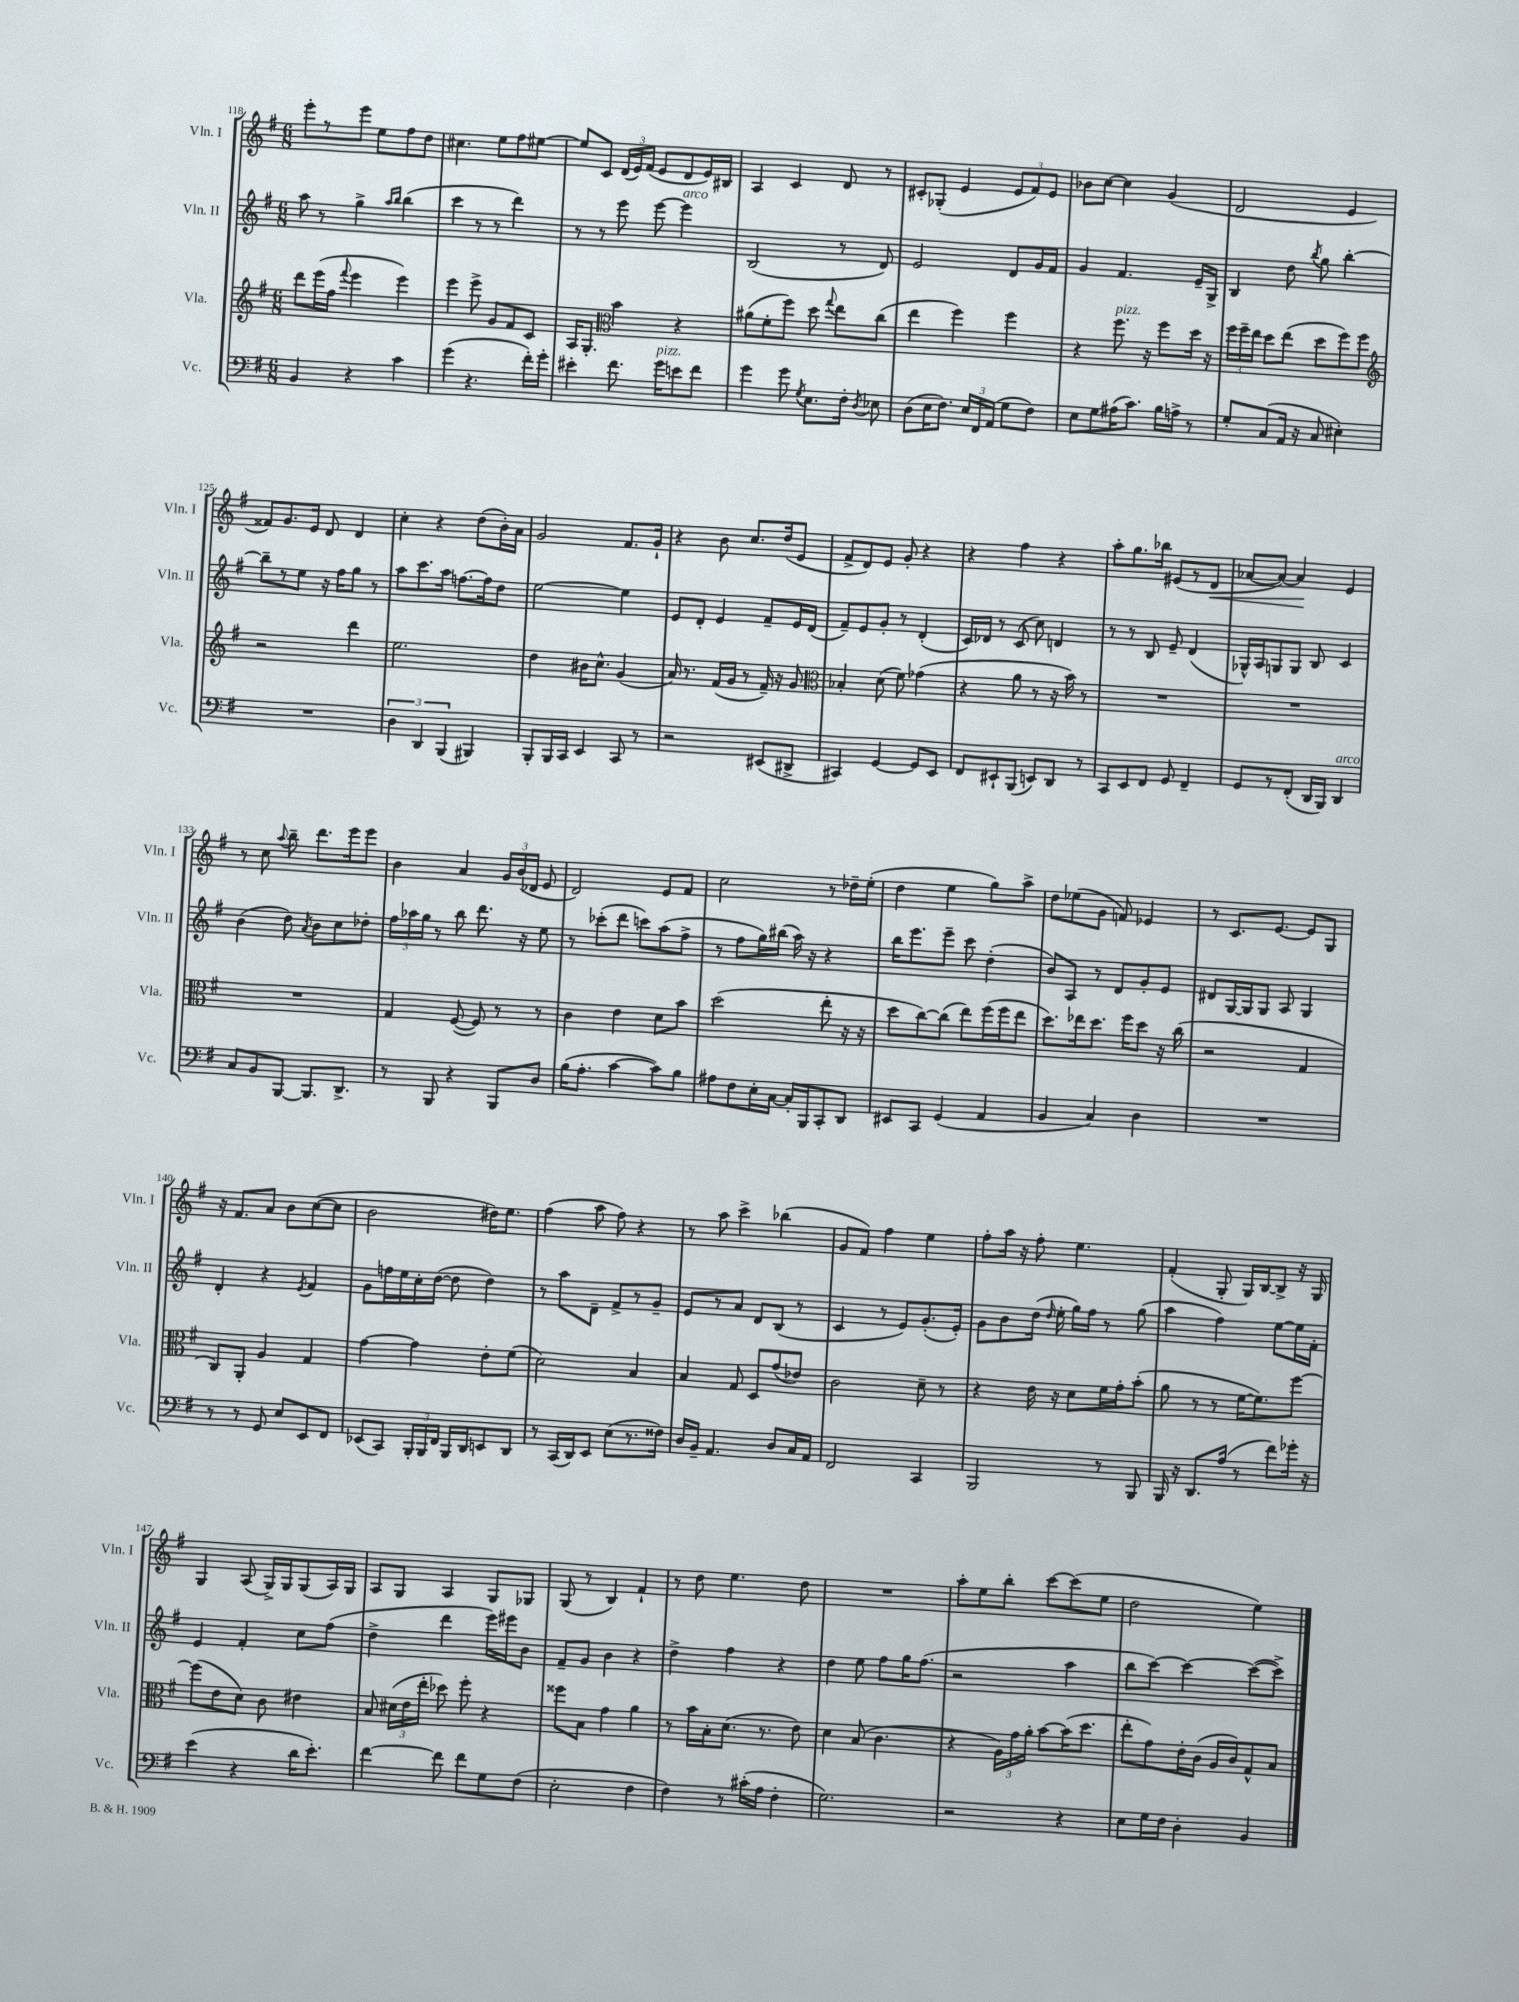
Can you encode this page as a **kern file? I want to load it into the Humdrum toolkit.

**kern	**kern	**kern	**kern	**dynam
*part4	*part3	*part2	*part1	*part1
*staff4	*staff3	*staff2	*staff1	*staff1
*I"Vc.	*I"Vla.	*I"Vln. II	*I"Vln. I	*
*I'Vc.	*I'Vla.	*I'Vln. II	*I'Vln. I	*
*clefF4	*clefG2	*clefG2	*clefG2	*
*k[f#]	*k[f#]	*k[f#]	*k[f#]	*
*M6/8	*M6/8	*M6/8	*M6/8	*
=118	=118	=118	=118	=118
4BB/	8ddd\L	8aa\	8eee'\L	.
.	(16eee\L	8r	8r	.
.	16ff#\JJ	.	.	.
.	8qqfff#/	.	.	.
4r	4eee\	4gg^\	8eee\J	.
.	.	.	8ee\L	.
.	.	16qqaa/LL	.	.
.	.	16qqbb/JJ	.	.
4c\	4eee\)	(4bb\	8ff#\	.
.	.	.	8dd\J	.
=119	=119	=119	=119	=119
(4g\	4eee\	4ccc\	4.cc#X\	.
4.r	8eee^\	8r	.	.
.	8g/L	8r	8ee\L	.
.	8f#/	4ddd\)	8ff#\	.
16f#'\LL)	8c/J	.	[8ee#X\J	.
16g'\JJ	.	.	.	.
=120	=120	=120	=120	=120
4e#X'\	16A/KL	8r	8ee#/L]	.
.	8.G'/J	.	.	.
.	.	8r	8c/J	.
*	*clefC3	*	*	*
8.f#\	4b\	8eee\	(24d/LL	.
.	.	.	24e/)	.
.	.	.	(24f#/JJ	.
.	.	[8eee\	8e/L	.
!LO:TX:a:i:t=pizz.	!	!	!	!
16g\KL	.	.	.	.
!	!	!LO:TX:a:i:t=arco	!	!
8en\	4r	4eee\]	8d/	.
8f#\J	.	.	16e/L)	.
.	.	.	16B#X/JJ	.
=121	=121	=121	=121	=121
4g\	(8a#X\L	(2B/	4A/	.
.	8f#'\	.	.	.
8g\	8ff#\J)	.	4c/	.
8qG/	.	.	.	.
8.E\L	8dd\	.	.	.
.	8qqgg/	.	.	.
.	8ee\L	8r	8d/	.
16F#'\Jk	.	.	.	.
8qD/	.	.	.	.
8E-X\	(8cc\J	8d/)	8r	.
=122	=122	=122	=122	=122
(8D\L	4ee\	2e/	8c#X'/L	.
16E\K	.	.	(8G-X'/J	.
8.F#\J)	.	.	.	.
.	4ff#\)	.	4e/	.
24E/LL	.	.	.	.
24FF#/	.	.	.	.
(24AA/JJ	.	.	.	.
8G\L	4ff#\	8d/L	12e/L	.
.	.	.	12f#/)	.
8F#\J)	.	16g/L	.	.
.	.	.	12e/J	.
.	.	16f#/JJ	.	.
=123	=123	=123	=123	=123
8E\L	4r	4g/	8b-X\L	.
8G\	.	.	[8cc\J	.
!	!LO:TX:a:i:t=pizz.	!	!	!
(16A#X\K	8.ff#\	4.f#/	4cc\]	.
8.c\J)	.	.	.	.
.	16r	.	.	.
16B\LL	8ff#\L	.	(4g/	.
16An^\JJ	.	.	.	.
8r	16dd\Jk	16e~/LL	.	.
.	16r	16G^/JJ	.	.
=124	=124	=124	=124	=124
8G'/L	24ff#\LL	4B/	2d/	.
.	24ff#~\	.	.	.
.	24ee\JJ	.	.	.
(8C/	8dd\L	.	.	.
16AA/Jk	(8ee\J	8dd\	.	.
16r	.	.	.	.
.	.	8qbb/	.	.
8C/	8dd\L	8gg\	.	.
4E#X'\)	8ff#\)	[4bb'\	4e/	.
.	8ff#\J	.	.	.
!!LO:LB:g=z
=125	=125	=125	=125	=125
*	*clefG2	*	*	*
2.r	2r	8bb~\L]	8f##X/L)	.
.	.	8r	8.g/	.
.	.	8ee\J	.	.
.	.	.	16e/Jk	.
.	.	16r	8d/	.
.	.	16ff#\KL	.	.
.	4ddd\	8gg\J	4d/	.
.	.	8r	.	.
=126	=126	=126	=126	=126
6D\	2.ee\	8aa\L	4cc'\	.
.	.	8.ccc\	.	.
6DD/	.	.	.	.
.	.	.	4r	.
.	.	16aa\Jk	.	.
(6BBB/	.	.	.	.
.	.	[8.ffn\L	.	.
4BBB#X/)	.	.	(8dd\L	.
.	.	16ff\k]	.	.
.	.	8dd\J	16b'\L)	.
.	.	.	16a\JJ	.
=127	=127	=127	=127	=127
8BBB'/L	4dd\	[2ee\	2g/	.
16BBB/L	.	.	.	.
16CC/JJ	.	.	.	.
4EE/	16b#X\KL	.	.	.
.	8.cc^^\J	.	.	.
8CC/	(4g/	4ee\]	8.f#/L	.
8r	.	.	.	.
.	.	.	16g`/Jk	.
=128	=128	=128	=128	=128
2r	16a/)	8e/L	4r	.
.	8.r	.	.	.
.	.	8d'/J	.	.
.	(16f#/LL	4e/	8b\	.
.	16g/JJ	.	.	.
.	8r	.	8.cc/L	.
(8EE#X/L	16f#~/)	8f#~/L	.	.
.	16r	.	(16dd/k	.
8DD#X^/J	8g/	16e/L	8e/J	.
.	.	(16d/JJ	.	.
=129	=129	=129	=129	=129
*	*clefC3	*	*	*
4CC#X/)	4B-X'/	8f#~/L)	8f#^/L	.
.	.	8e/	8d/)	.
[4GG/	(8d\	8g'/J	8e/J	.
.	8f#\)	8r	8g'/	.
8GG/L]	(4g-X\	(4d'/	4r	.
8EE/J	.	.	.	.
=130	=130	=130	=130	=130
8FF#/L	4r	16c/LL)	4r	.
.	.	16d-X/JJ	.	.
8EE#X`/	.	8r	.	.
(8BBB/J	8a\	(8c/	4ff#\	.
8EEn/L)	8r	8cc\)	.	.
8DD/J	16r	4dn/	4r	.
.	16b\)	.	.	.
8r	8r	.	.	.
=131	=131	=131	=131	=131
8CC/L	2.r	8r	8aa'\L	.
8EE/	.	8r	8.gg\	.
8FF#/J	.	8B/	.	.
.	.	.	16bb-X\Jk	.
8GG/	.	8e~/	(8e#X/L	.
4FF#~/	.	(4d/	8r	.
!	!	!	!	!LO:HP:b
.	.	.	8d/J	<
=132	=132	=132	=132	=132
8GG/L	2.r	16G-X^^/LL)	[8a-X/L	.
.	.	16A/J	.	.
8r	.	8Gn/	8a-/J_)	.
(8FF#'/J	.	8G/J	4a-/]	.
16DD/LL	.	8B/	.	.
16BBB/JJ)	.	.	.	.
!LO:TX:a:i:t=arco	!	!	!	!
4DD/	.	4c/	4e/	[
!!LO:LB:g=z
=133	=133	=133	=133	=133
8C/L	2.r	(4b\	8r	.
8BB/	.	.	8cc\	.
.	.	.	8qqaa/	.
[8BBB/J	.	8dd\)	8bb~\	.
.	.	8qa/	.	.
8.BBB/L]	.	8b\L	8.ddd\L	.
.	.	8cc\	.	.
8.DD^/J	.	.	16eee\k	.
.	.	8dd-X'\J	8eee\J	.
=134	=134	=134	=134	=134
8r	4G/	24ff#\LL	4b\	.
.	.	24aa-X\	.	.
.	.	24gg\JJ	.	.
8BBB/	.	8r	.	.
4r	([8F#/	8bb\	4a/	.
.	8F#/])	8.ddd\	.	.
8BBB/L	8r	.	24g/LL	.
.	.	.	(24b/	.
.	.	16r	.	.
.	.	.	24d-X/JJ	.
8D/J	8r	8ee\	8e/	.
=135	=135	=135	=135	=135
(16B\KL	4c\	8r	2d/)	.
8.A'\J	.	.	.	.
.	.	(8ccc-X'\L	.	.
[4c\	4e\	8ddd\J	.	.
.	.	8cccn\L)	.	.
8c\L])	8d\L	(8aa\	8e/L	.
8B\J	8b\J	8ff#^\J	8f#/J	.
=136	=136	=136	=136	=136
8A#X\L	(2dd\	8r	2cc\	.
8F#\	.	8ff#\L	.	.
16E'\L	.	16gg\L)	.	.
[16C\JJ	.	(16bb#X\JJ	.	.
16C'/LL]	.	16aa\)	.	.
16BBB/J	.	16r	.	.
8CC'/	8ee'\	4r	8r	.
8DD/J	16r	.	16dd-X~\LL	.
.	16r	.	(16ee'\JJ	.
=137	=137	=137	=137	=137
8EE#X/L	8dd\L	16bb\KL	4dd\	.
.	.	8.eee\	.	.
8CC/J	[8cc\)	.	.	.
(4GG/	(8cc\J]	8eee~\J	4ee\	.
.	8ee\L)	8ccc\	.	.
4AA/	(16ff#\L	(4dd'\	8gg\L)	.
.	16ff#\J	.	.	.
.	8ee\J	.	8aa^\J	.
=138	=138	=138	=138	=138
4BB/	8.dd\L)	8b/L)	8dd\L	.
.	.	8A/J	(8ee-X\	.
.	16ee-X\k	.	.	.
4C/)	8.dd\J	8r	8g\J	.
.	.	8d/L	8fn/)	.
.	16ff#\KL	.	.	.
4D\	8dd\J	8g'/	4e-X/	.
.	16r	8e/J	.	.
.	(16cc\	.	.	.
=139	=139	=139	=139	=139
2.r	2r	8d#X/L	8r	.
.	.	[16G/L	8.c/L	.
.	.	16G/J]	.	.
.	.	8G/J	.	.
.	.	.	[8.e/J	.
.	.	8A/	.	.
.	4G/	4G/	8e/L]	.
.	.	.	8G/J	.
!!LO:LB:g=z
=140	=140	=140	=140	=140
8r	8C/L)	4d'/	16r	.
.	.	.	8.f#/L	.
8r	8AA'/J	.	.	.
8GG/	4A/	4r	8a/J	.
8E/L	.	.	8b\L	.
.	.	8qe/	.	.
8EE/	4G/	4f#/	([8cc\	.
8FF#/J	.	.	8cc\J]	.
=141	=141	=141	=141	=141
(8EE-X/L	[4g\	8g\L	2b\	.
8CC/J)	.	16ffn\L	.	.
.	.	16ee\	.	.
24BBB'/LL	4g\]	16cc'\	.	.
24BBB/	.	.	.	.
.	.	([16dd\JJ	.	.
24FF#/JJ	.	.	.	.
16BBB/LL	.	8dd\]	.	.
16DD/J	.	.	.	.
8EEn/	8e'\L	4dd\)	16dd#X\KL)	.
.	.	.	8.ee\J	.
8DD/J	(8f#\J	.	.	.
=142	=142	=142	=142	=142
8r	2d\)	8r	(4ff#\	.
(16CC/LL	.	8aa\L	.	.
16DD/J)	.	.	.	.
8EE/J	.	8d~\J	8aa\	.
(8E\L	.	8f#^/L	8ff#\)	.
8.r	4B/	8r	4r	.
.	.	8g~/J	.	.
16F##X\Jk)	.	.	.	.
=143	=143	=143	=143	=143
16D/LL	4B/	8e/L	8r	.
16BB~/JJ	.	.	.	.
4.AA/	.	8r	8aa\	.
.	8G/	8a/J	4ccc^\	.
.	8D/L	8d/L	.	.
8D/L	(8g/	(8B/J	(4bb-X\	.
16C/L	8e-X/J)	8r	.	.
16AA/JJ	.	.	.	.
=144	=144	=144	=144	=144
2FF#/	2c\	4c/	8g/L	.
.	.	.	8f#/J)	.
.	.	8r	4ff#\	.
.	.	8e/L)	.	.
4CC/	8d~\	(8.g'/	4ee\	.
.	8r	.	.	.
.	.	16e'/Jk)	.	.
=145	=145	=145	=145	=145
2BBB/	4r	8g\L	8ff#'\L	.
.	.	8b\	16aa\Jk	.
.	.	.	16r	.
.	16e\	(16dd\Jk	8ff#'\	.
.	.	16qqdd/	.	.
.	16r	16ee'\	.	.
.	8d\L	16gg\LL)	4.ee\	.
.	.	16ff#\JJ	.	.
8r	16f#\L	8r	.	.
.	16g'\J	.	.	.
8BBB/	(8b'\J	(8gg\	.	.
=146	=146	=146	=146	=146
16BBB/	8a\	4aa\	(4f#'/	.
16r	.	.	.	.
8.DD/L	8r	.	.	.
.	8r	4ff#\)	8G'/	.
(16A/Jk	.	.	.	.
8r	[16f#\KL	.	16G/LL)	.
.	8.f#\])	.	[16B/J	.
8f#\L)	.	[8ee\L	8B^/J]	.
16g-X'\Jk	[8ff#\J	16ee\L]	16r	.
16r	.	16f#'\JJ	16G/	.
!!LO:LB:g=z
=147	=147	=147	=147	=147
(4e\	(8ff#\L]	4e/	4G/	.
.	8e\	.	.	.
4r	8d\J)	4f#'/	(8A/	.
.	8c\	.	16G^/LL)	.
.	.	.	16G/J	.
16d\KL	4e#X\	8cc\L	(8G/	.
8.e'\J)	.	.	.	.
.	.	(8ff#\J	16A/L)	.
.	.	.	16G/JJ	.
=148	=148	=148	=148	=148
[4f#\	8B/	4dd^\	8A/L	.
.	(24d#X\LL	.	8G/J	.
.	24e\	.	.	.
.	24ee'\JJ	.	.	.
8f#\]	8dd-X\)	4ddd\	4A/	.
8f#\L	8ff#'\	.	.	.
8G\	4r	16eee\LL)	8G/L	.
.	.	16eee#X\J	.	.
(8F#\J	.	8b\J	8G-X/J	.
=149	=149	=149	=149	=149
2E'\	8ff##X\L	8f#~/L	(8G/	.
.	8B\J	8g/J	8r	.
.	4g\	4b\	4B/)	.
4F#\	4a\	4r	4f#`/	.
=150	=150	=150	=150	=150
4F#\)	8r	4dd^\	8r	.
.	16b\LL	.	8dd\	.
.	16B'\J	.	.	.
8r	(8.d\J	4ff#\	4.ee\	.
(16c#X'\LL	.	.	.	.
16A\JJ	8.r	.	.	.
4F#'\	.	4r	.	.
.	8e\)	.	8dd\	.
=151	=151	=151	=151	=151
2.G\)	4d\	4dd\	2.r	.
.	(8B/	8ee\	.	.
.	4.c\	8ff#\L	.	.
.	.	16gg\K	.	.
.	.	(8.ff#\J	.	.
=152	=152	=152	=152	=152
2r	4r	2r	8aa'\L	.
.	.	.	8ee\	.
.	24A\LL)	.	8bb'\J	.
.	24g\	.	.	.
.	24a'\JJ	.	.	.
.	[8b\L	.	[8ccc\L	.
4r	(16b\K]	4aa\	(8ccc\]	.
.	8.dd\J	.	.	.
.	.	.	8ee\J	.
=153	=153	=153	=153	=153
8E\L	8ee'\L	8bb\L	2dd\	.
16G\L	8g\)	[8ccc\J)	.	.
16F#\JJ	.	.	.	.
4D'\	16e'\L	4ccc\_	.	.
.	(16c\JJ	.	.	.
.	16A/LL	.	.	.
.	16c/J)	.	.	.
4BB/	8G^^/	(8ccc\L_	4ee\)	.
.	8B/J	8ccc^\J])	.	.
==	==	==	==	==
*-	*-	*-	*-	*-
